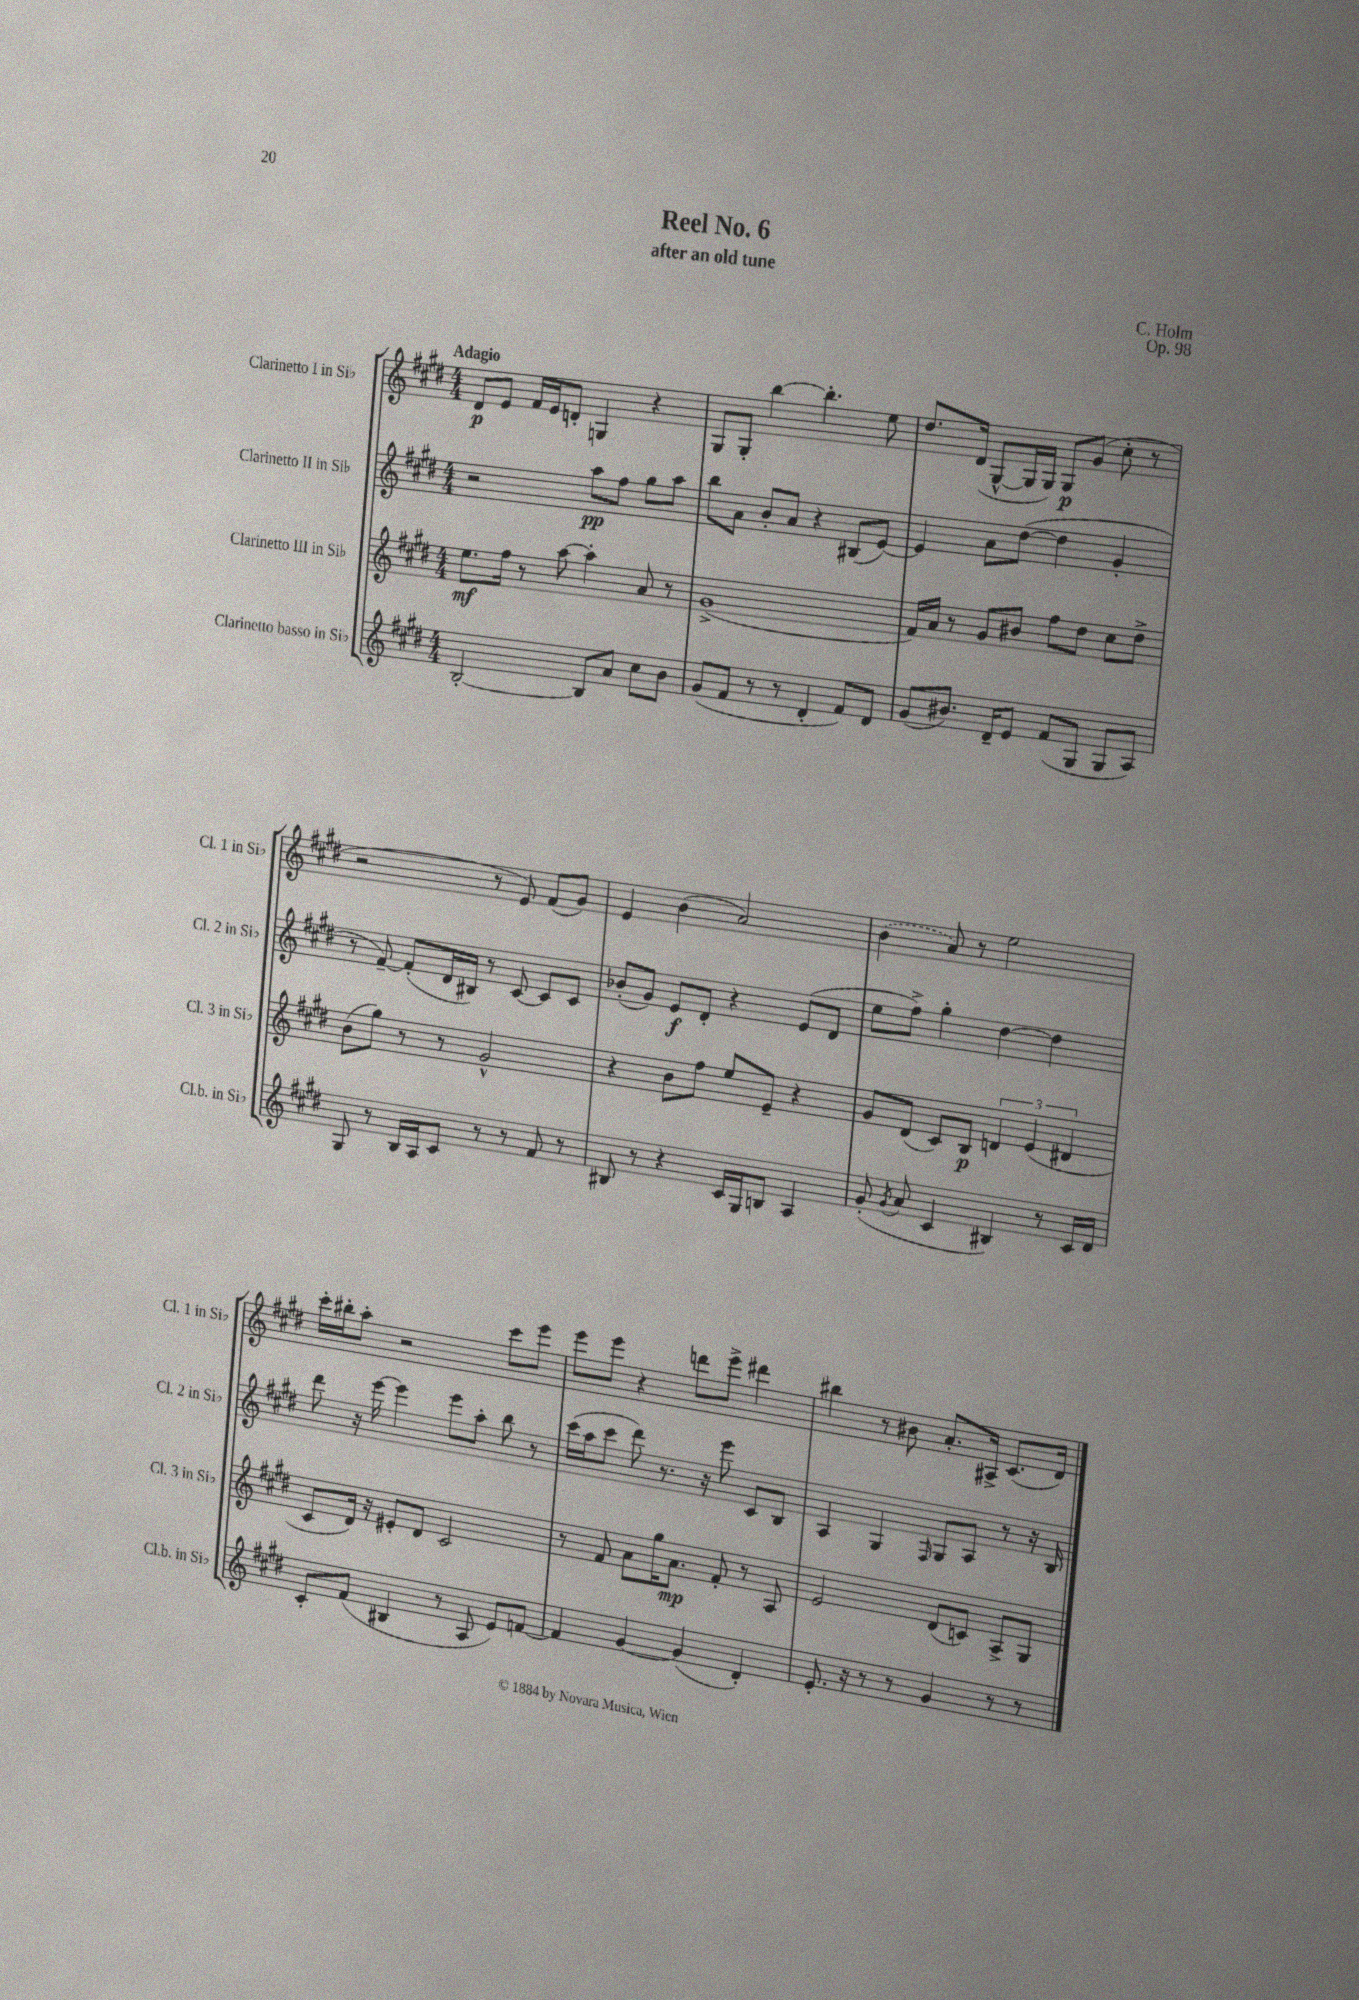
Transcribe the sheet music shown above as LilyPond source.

\header { title = "Reel No. 6" composer = "C. Holm" subtitle = "after an old tune" opus = "Op. 98" }
<<
\new StaffGroup <<
\new Staff = "s0" \with { instrumentName = "Clarinetto I in Sib" shortInstrumentName = "Cl. 1 in Sib" } {
    \clef treble \key e \major \numericTimeSignature \time 4/4 \tempo "Adagio"
    \autoBeamOff dis'8[\p e'8] fis'16[ e'16 d'8]-. g4 r4 |
    gis8[ gis8]-. b''4~ b''4.-. e''8 |
    dis''8.[ dis'16]( gis8[~-^ gis16 gis16]) gis8[\p gis'8]( cis''8-. r8 |
    r2 r8 e'8) fis'8[( gis'8]) |
    e'4 b'4( a'2) |
    \once \slurDashed b'4( a'8) r8 e''2 |
    cis'''16[-. bis''16-. a''8]-. r2 cis'''8[ e'''8] |
    e'''8[ e'''8] r4 d'''8[ e'''8]-> dis'''4 |
    bis''4 r8 bis'8 a'8.[-. ais16]-> cis'8.[( dis'16]) \bar "|." |
}
\new Staff = "s1" \with { instrumentName = "Clarinetto II in Sib" shortInstrumentName = "Cl. 2 in Sib" } {
    \clef treble \key e \major \numericTimeSignature \time 4/4
    \autoBeamOff r2 a''8[\pp fis''8] gis''8[ a''8] |
    b''8[ a'8] b'8[-. a'8] r4 bis8[( e'8]~) |
    e'4 a'8[ dis''8]~( dis''4 gis'4-. |
    r8 fis'8~--) fis'8[-.( dis'16 bis16]) r8 cis'8~ cis'8[ cis'8] |
    bes'8[-.( gis'8]) e'8[\f dis'8]-. r4 e'8[( dis'8] |
    e''8[ fis''8]->) gis''4-. dis''4~ dis''4 |
    dis'''8 r16 e'''16~ e'''4 e'''8[ a''8]-. b''8 r8 |
    cis'''16[( a''16 cis'''8] dis'''8) r8. r16 e'''8 cis'8[ b8] |
    a4 gis4 \grace { fis16 } gis8[ a8] r8 r16 b16 \bar "|." |
}
\new Staff = "s2" \with { instrumentName = "Clarinetto III in Sib" shortInstrumentName = "Cl. 3 in Sib" } {
    \clef treble \key e \major \numericTimeSignature \time 4/4
    \autoBeamOff e''8.[\mf fis''16] r8 a''8~ a''4-. a'8 r8 |
    gis'1->( |
    fis'16[) a'16] r8 gis'8[ bis'8] fis''8[ dis''8] cis''8[ dis''8]-> |
    b'8[( gis''8]) r8 r8 gis'2-^ |
    r4 b'8[ fis''8] e''8[ e'8]-- r4 |
    gis'8[ dis'8]( cis'8[) b8]\p \tuplet 3/2 { d'4 e'4( dis'4 } |
    cis'8[ dis'16]) r16 eis'8[-. dis'8] cis'2 |
    r8 fis'8 a'8[ gis''16 a'8.]\mp fis'8-. r8 a8 |
    e'2 dis'8[( c'8]) a8[-> gis8] \bar "|." |
}
\new Staff = "s3" \with { instrumentName = "Clarinetto basso in Sib" shortInstrumentName = "Cl.b. in Sib" } {
    \clef treble \key e \major \numericTimeSignature \time 4/4
    \autoBeamOff b2~-. b8[ a'8] cis''8[ b'8] |
    gis'8[( fis'8] r8 r8 dis'4-. fis'8[) dis'8] |
    gis'8[( bis'8.]) dis'16[-- e'8] fis'8[( gis8] gis8[ a8]) |
    gis8 r8 b16[ a16 cis'8] r8 r8 fis'8 r8 |
    bis8 r8 r4 cis'16[ gis16 b8] a4 |
    gis'8-.( \acciaccatura { gis'8 } a'8 cis'4 bis4) r8 cis'16[ dis'16] |
    cis'8[-. fis'8]( bis4 r8 a8 e'8[) f'8]~ |
    f'4 gis'4~ gis'4( dis'4-.) |
    e'8.-. r16 r8 r8 gis'4 r8 r8 \bar "|." |
}
>>
>>
\layout { \context { \Score \remove "Bar_number_engraver" } }
